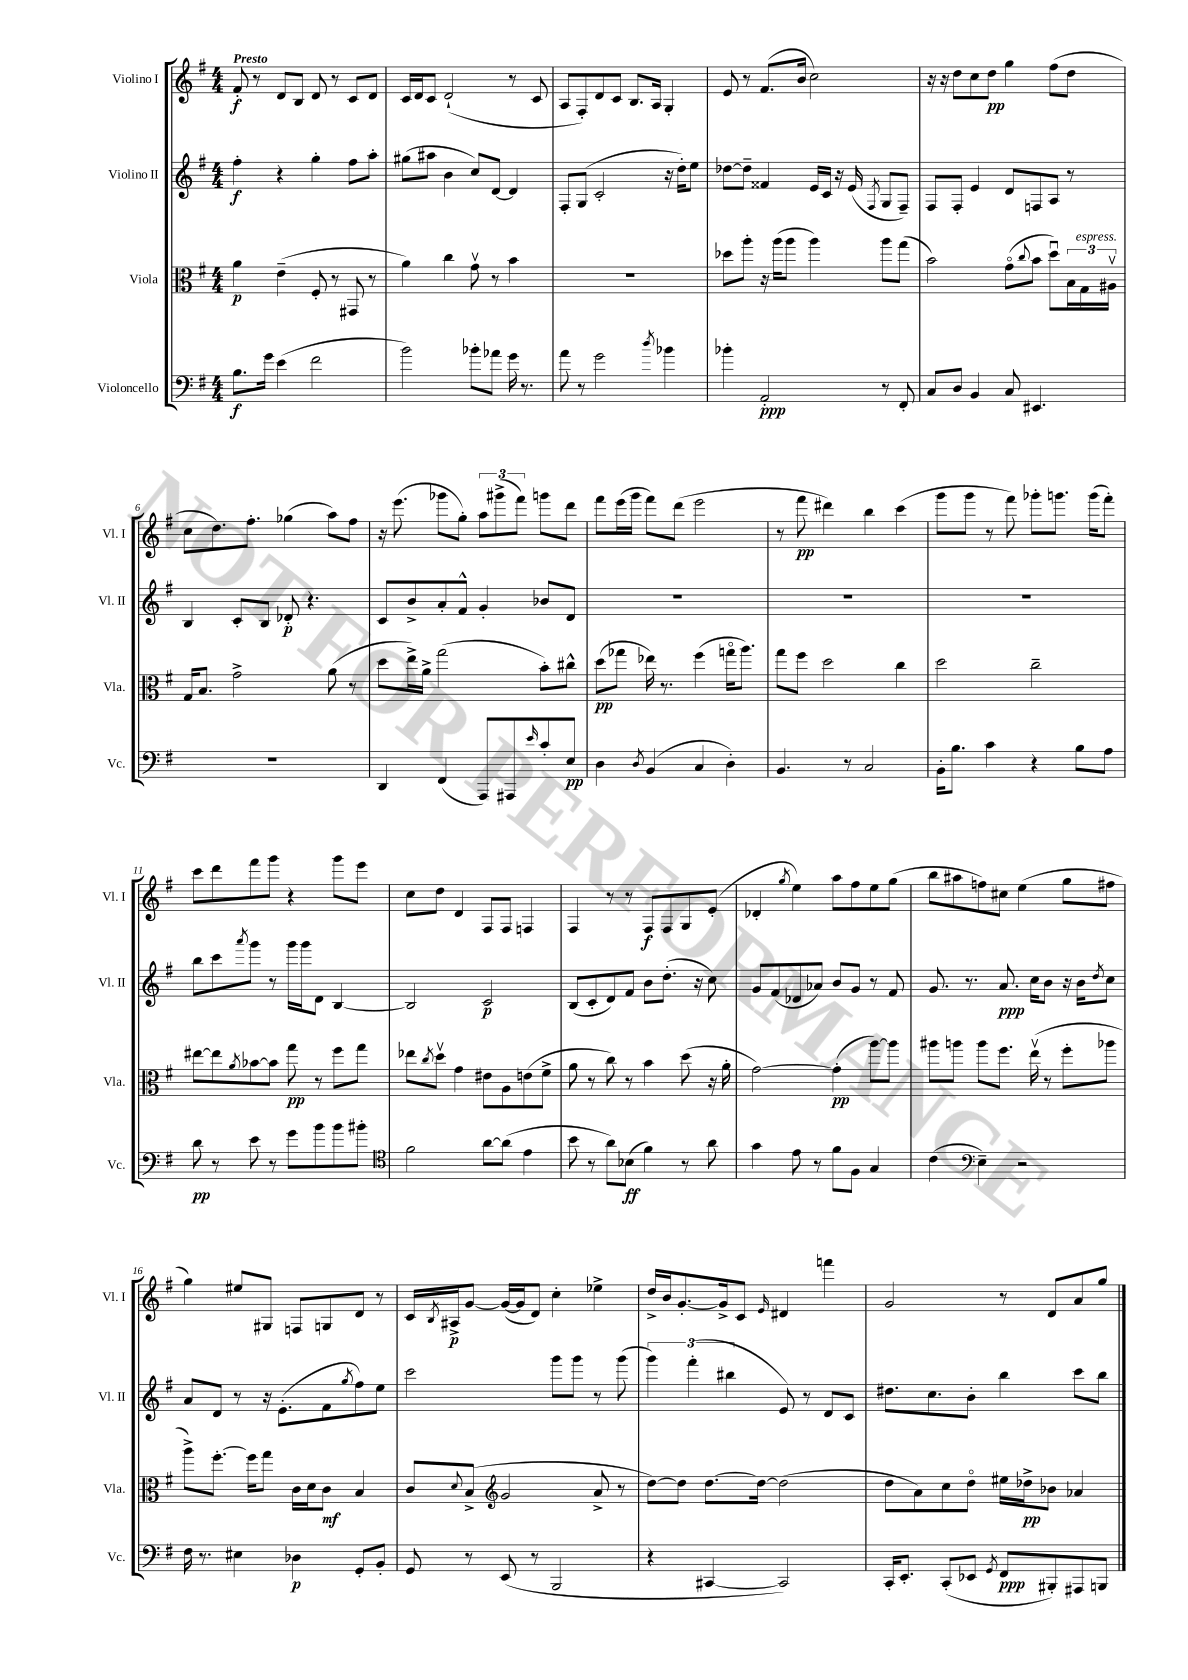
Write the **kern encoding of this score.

**kern	**dynam	**kern	**dynam	**kern	**dynam	**kern	**dynam
*part4	*part4	*part3	*part3	*part2	*part2	*part1	*part1
*staff4	*staff4	*staff3	*staff3	*staff2	*staff2	*staff1	*staff1
*I"Violoncello	*	*I"Viola	*	*I"Violino II	*	*I"Violino I	*
*I'Vc.	*	*I'Vla.	*	*I'Vl. II	*	*I'Vl. I	*
*clefF4	*	*clefC3	*	*clefG2	*	*clefG2	*
*k[f#]	*	*k[f#]	*	*k[f#]	*	*k[f#]	*
*M4/4	*	*M4/4	*	*M4/4	*	*M4/4	*
=1	=1	=1	=1	=1	=1	=1	=1
!	!	!	!	!	!	!LO:TX:a:B:t=Presto	!
8.B\L	f	4a\	p	4ff#'\	f	8f#'/	f
.	.	.	.	.	.	8r	.
16g\Jk	.	.	.	.	.	.	.
(4e\	.	(4e~\	.	4r	.	8d/L	.
.	.	.	.	.	.	8B/J	.
2f#\	.	8F#'/	.	4gg'\	.	8d/	.
.	.	8r	.	.	.	8r	.
.	.	8GG#X/	.	8ff#\L	.	8c/L	.
.	.	8r	.	8aa'\J	.	8d/J	.
=2	=2	=2	=2	=2	=2	=2	=2
2b\)	.	4a\)	.	(8gg#X\L	.	16c/LL	.
.	.	.	.	.	.	16d/J	.
.	.	.	.	8aa#X\J	.	8c/J	.
.	.	4cc\	.	4b\	.	(2d`/	.
8b-X'\L	.	8gv\	.	8cc/L)	.	.	.
8a-X\J	.	8r	.	[8d/J	.	.	.
16g\	.	4b\	.	4d/]	.	8r	.
8.r	.	.	.	.	.	.	.
.	.	.	.	.	.	8c/	.
=3	=3	=3	=3	=3	=3	=3	=3
8a\	.	1r	.	8F#'/L	.	8A/L	.
8r	.	.	.	(8G/J	.	8F#'/)	.
2g\	.	.	.	2c'/	.	8d/	.
.	.	.	.	.	.	8c/J	.
.	.	.	.	.	.	8.B/L	.
.	.	.	.	.	.	16A/Jk	.
8qdd/	.	.	.	.	.	.	.
4b-X\	.	.	.	16r	.	4G'/	.
.	.	.	.	16dd'\KL)	.	.	.
.	.	.	.	8ee\J	.	.	.
=4	=4	=4	=4	=4	=4	=4	=4
4b-X'\	.	8dd-X\L	.	[8dd-X\L	.	8e/	.
.	.	8aa'\J	.	8dd-~\J]	.	8r	.
2AA'/	ppp	16r	.	4f##X/	.	(8.f#/L	.
.	.	(16aa\KL	.	.	.	.	.
.	.	8aa\J	.	.	.	.	.
.	.	.	.	.	.	16b/Jk	.
.	.	4aa\)	.	16e/LL	.	2cc\)	.
.	.	.	.	16c/JJ	.	.	.
.	.	.	.	16r	.	.	.
.	.	.	.	(16e/	.	.	.
.	.	.	.	8qF#/	.	.	.
8r	.	8aa\L	.	8G/L	.	.	.
8FF#'/	.	(8gg\J	.	8F#~/J)	.	.	.
=5	=5	=5	=5	=5	=5	=5	=5
8C/L	.	2b\)	.	8F#/L	.	16r	.
.	.	.	.	.	.	16r	.
8D/J	.	.	.	8F#'/J	.	8dd\L	.
4BB/	.	.	.	4e/	.	8cc\	.
.	.	.	.	.	.	8dd\J	pp
8C/	.	(8g\L	.	8d/L	.	4gg\	.
.	.	8qqcc/	.	.	.	.	.
4.EE#X/	.	8b\J	.	8Fn/	.	.	.
.	.	8ddu\L)	.	8A/J	.	(8ff#\L	.
.	.	24B\L	.	8r	.	8dd\J	.
!	!	!LO:TX:a:i:t=espress.	!	!	!	!	!
.	.	24G\	.	.	.	.	.
.	.	24A#Xv\JJ	.	.	.	.	.
!!LO:LB:g=z
=6	=6	=6	=6	=6	=6	=6	=6
1r	.	16G/KL	.	4B/	.	8cc\L	.
.	.	8.B/J	.	.	.	.	.
.	.	.	.	.	.	8.dd\)	.
.	.	2g^\	.	8c'/L	.	.	.
.	.	.	.	.	.	8.ff#'\J	.
.	.	.	.	8B/J	.	.	.
.	.	.	.	8d-X'/	p	(4gg-X\	.
.	.	.	.	4.r	.	.	.
.	.	(8a\	.	.	.	8aa\L)	.
.	.	8r	.	.	.	8ff#\J	.
=7	=7	=7	=7	=7	=7	=7	=7
4DD/	.	8dd\L	.	8c/L	.	16r	.
.	.	.	.	.	.	(8.eee\	.
.	.	16ee^\L)	.	8b^/	.	.	.
.	.	16a^\JJ	.	.	.	.	.
(4FF#/	.	(2gg\	.	8a'/	.	8ggg-X\L	.
.	.	.	.	8f#^^/J	.	8gg'\J)	.
8AAA/L)	.	.	.	4g'/	.	12aa\L	.
.	.	.	.	.	.	(12ggg#X^\	.
8AAA#X/	.	.	.	.	.	.	.
.	.	.	.	.	.	12fff#\J)	.
16qqe/	.	.	.	.	.	.	.
8c'/	.	8b'\L)	.	8b-X/L	.	8gggn\L	.
8E/J	pp	8cc#X^^\J	.	8d/J	.	8ddd\J	.
=8	=8	=8	=8	=8	=8	=8	=8
4D\	.	(8dd\L	pp	1r	.	8fff#\L	.
.	.	8gg-X\J	.	.	.	(16eee\L	.
.	.	.	.	.	.	16ggg\JJ	.
8qD/	.	.	.	.	.	.	.
(4BB/	.	16ee-X\)	.	.	.	8fff#\L)	.
.	.	8.r	.	.	.	.	.
.	.	.	.	.	.	(8ddd\J	.
4C/	.	(4ff#\	.	.	.	2eee\	.
4D'\)	.	16ggn\KL	.	.	.	.	.
.	.	8.aa\J)	.	.	.	.	.
=9	=9	=9	=9	=9	=9	=9	=9
4.BB/	.	8gg\L	.	1r	.	8r	.
.	.	8ff#\J	.	.	.	8fff#\	pp
.	.	2dd\	.	.	.	4ddd#X\)	.
8r	.	.	.	.	.	.	.
2C/	.	.	.	.	.	4bb\	.
.	.	4cc\	.	.	.	(4ccc\	.
=10	=10	=10	=10	=10	=10	=10	=10
16BB'\KL	.	2dd\	.	1r	.	8ggg\L	.
8.B\J	.	.	.	.	.	.	.
.	.	.	.	.	.	8ggg\J	.
4c\	.	.	.	.	.	8r	.
.	.	.	.	.	.	8fff#\)	.
4r	.	2cc~\	.	.	.	8ggg-X'\L	.
.	.	.	.	.	.	8.gggn\J	.
8B\L	.	.	.	.	.	.	.
.	.	.	.	.	.	(16ggg\KL	.
8A\J	.	.	.	.	.	8fff#'\J)	.
!!LO:LB:g=z
=11	=11	=11	=11	=11	=11	=11	=11
8d\	pp	[8ee#X\L	.	8bb\L	.	8ccc\L	.
8r	.	8ee#\]	.	8ccc\	.	8ddd\	.
.	.	8qa/	.	8qaaa/	.	.	.
8e\	.	[8b-X\	.	8ggg\J	.	8fff#\	.
8r	.	8b-\J]	.	8r	.	8ggg\J	.
8g\L	.	8gg\	pp	16ggg\LL	.	4r	.
.	.	.	.	16ggg\J	.	.	.
8b\	.	8r	.	8d\J	.	.	.
8b\	.	8ff#\L	.	[4B/	.	8ggg\L	.
8b#X'\J	.	8gg\J	.	.	.	8eee\J	.
=12	=12	=12	=12	=12	=12	=12	=12
*clefC4	*	*	*	*	*	*	*
2f#\	.	8ee-X\L	.	2B/]	.	8cc\L	.
.	.	8qcc/	.	.	.	.	.
.	.	8ddv\J	.	.	.	8dd\J	.
.	.	4g\	.	.	.	4d/	.
[8a\L	.	8e#X\L	.	2c/	p	8F#/L	.
(8a\J]	.	8A\	.	.	.	8F#/J	.
4e\	.	(8en\	.	.	.	4Fn/	.
.	.	8f#^\J	.	.	.	.	.
=13	=13	=13	=13	=13	=13	=13	=13
8b\	.	8a\	.	(8B/L	.	4F#/	.
8r	.	8r	.	8c'/	.	.	.
8a\L)	.	8cc\)	.	8d/)	.	8r	.
(8B-X\J	ff	8r	.	8f#/J	.	8r	.
4f#\)	.	4b\	.	8b\L	.	8F#/L	f
.	.	.	.	(8.dd'\J	.	8F#/	.
8r	.	(8dd\	.	.	.	8G/	.
.	.	.	.	16r	.	.	.
8a\	.	16r	.	8cc\)	.	(8e'/J	.
.	.	16a'\	.	.	.	.	.
=14	=14	=14	=14	=14	=14	=14	=14
4g\	.	[2g\)	.	8g/L	.	4d-X'/	.
.	.	.	.	(8f#/	.	.	.
.	.	.	.	.	.	8qgg/	.
8e\	.	.	.	8d-X/	.	4ee\)	.
8r	.	.	.	8a-X/J)	.	.	.
8f#\L	.	(4g'\]	pp	8b/L	.	8aa\L	.
8F#\J	.	.	.	8g/J	.	8ff#\	.
4G/	.	[8aa\L)	.	8r	.	8ee\	.
.	.	8aa\J]	.	8f#/	.	(8gg\J	.
=15	=15	=15	=15	=15	=15	=15	=15
(4c\	.	8aa#X\L	.	8.g/	.	8bb\L	.
.	.	8aan\J	.	.	.	8aa#X\	.
.	.	.	.	8.r	.	.	.
*clefF4	*	*	*	*	*	*	*
4E~\)	.	8aa\L	.	.	.	8ffn\)	.
.	.	8.ff#\J	.	8.a/	ppp	8cc#X\J	.
2r	.	.	.	.	.	(4ee\	.
.	.	(16eev\	.	16cc\KL	.	.	.
.	.	8r	.	8b\J	.	.	.
.	.	8ff#'\L	.	16r	.	8gg\L	.
.	.	.	.	16b\KL	.	.	.
.	.	.	.	8qdd/	.	.	.
.	.	8aa-X\J	.	8cc\J	.	8ff#X\J	.
!!LO:LB:g=z
=16	=16	=16	=16	=16	=16	=16	=16
16F#\	.	8aa^\L)	.	8a/L	.	4gg\)	.
8.r	.	.	.	.	.	.	.
.	.	[8.ff#'\J	.	8d/J	.	.	.
4E#X\	.	.	.	8r	.	8ee#X/L	.
.	.	16ff#\KL]	.	.	.	.	.
.	.	8gg\J	.	16r	.	8G#X/J	.
.	.	.	.	(8.e'\L	.	.	.
4D-X\	p	16c\LL	.	.	.	8Fn/L	.
.	.	16d\J	.	.	.	.	.
.	.	8c\J	mf	8f#\	.	8Gn/	.
.	.	.	.	8qgg/	.	.	.
8GG'/L	.	4B/	.	8ff#\)	.	8d/J	.
8BB'/J	.	.	.	8ee\J	.	8r	.
=17	=17	=17	=17	=17	=17	=17	=17
8GG/	.	8c/L	.	2ccc\	.	16c/LL	.
.	.	.	.	.	.	8qB/	.
.	.	.	.	.	.	16A#X^/J	p
.	.	8qqd/	.	.	.	.	.
8r	.	(8B^/J	.	.	.	[8g/J	.
*	*	*clefG2	*	*	*	*	*
(8EE/	.	2g/	.	.	.	(16g/LL_	.
.	.	.	.	.	.	16g/J]	.
8r	.	.	.	.	.	8d/J)	.
2BBB/	.	.	.	8ggg\L	.	4cc'\	.
.	.	.	.	8ggg\J	.	.	.
.	.	8a^/	.	8r	.	4ee-X^\	.
.	.	8r	.	(8ggg\	.	.	.
=18	=18	=18	=18	=18	=18	=18	=18
4r	.	[8dd\L)	.	6ggg\)	.	16dd^/LL	.
.	.	.	.	.	.	16b/J	.
.	.	8dd\J]	.	.	.	[8.g'/	.
.	.	.	.	(6fff#'\	.	.	.
[4CC#X/	.	[8.dd\L	.	.	.	.	.
.	.	.	.	.	.	16g^/k]	.
.	.	.	.	6bb#X\	.	.	.
.	.	.	.	.	.	8c/J	.
.	.	16dd\Jk_	.	.	.	.	.
.	.	.	.	.	.	16qqe/	.
2CC#/])	.	(2dd\]	.	8e/)	.	4d#X/	.
.	.	.	.	8r	.	.	.
.	.	.	.	8d/L	.	4fffn\	.
.	.	.	.	8c/J	.	.	.
=19	=19	=19	=19	=19	=19	=19	=19
16CC'/KL	.	8dd\L	.	8.dd#X\L	.	2g/	.
8.EE'/J	.	.	.	.	.	.	.
.	.	8a\)	.	.	.	.	.
.	.	.	.	8.cc\	.	.	.
(8CC'/L	.	8cc\	.	.	.	.	.
8EE-X/J	.	8dd\J	.	8b'\J	.	.	.
8qGG/	.	.	.	.	.	.	.
8FF#/L	ppp	16ee#X\LL	.	4bb\	.	8r	.
.	.	16dd-X^\J	pp	.	.	.	.
8BBB#X'/)	.	8b-X\J	.	.	.	8d/L	.
8AAA#X/	.	4a-X/	.	8ccc\L	.	8a/	.
8BBBn/J	.	.	.	8bb\J	.	8gg/J	.
==	==	==	==	==	==	==	==
*-	*-	*-	*-	*-	*-	*-	*-
